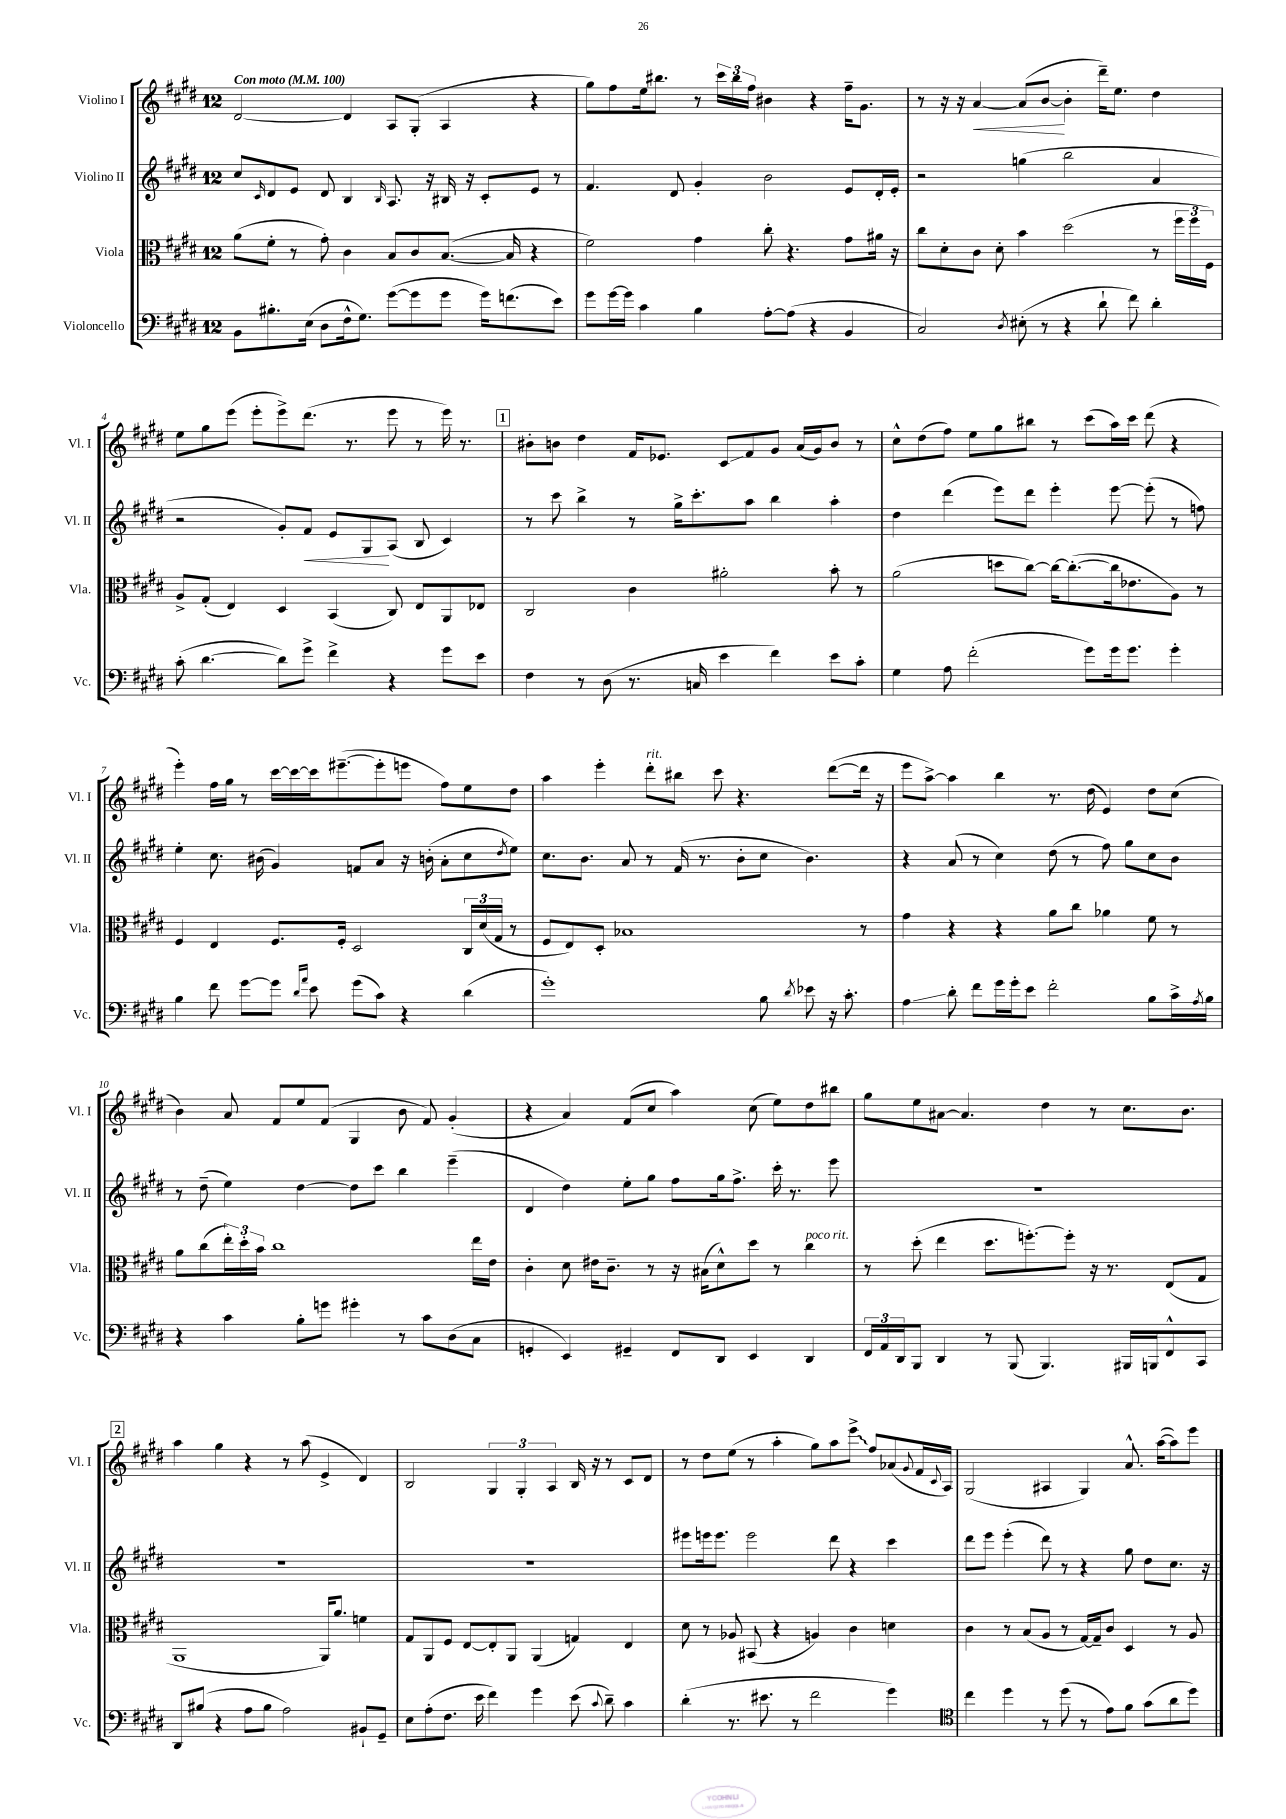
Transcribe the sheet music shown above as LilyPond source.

<<
\new StaffGroup <<
\new Staff = "s0" \with { instrumentName = "Violino I" shortInstrumentName = "Vl. I" } {
    \clef treble \key e \major \once \override Staff.TimeSignature.style = #'single-digit \time 12/8 \tempo "Con moto" 4 = 100
    dis'2~ dis'4 a8 gis8-.( a4 r4 |
    gis''8) fis''8 e''16 bis''8. r8 \tuplet 3/2 { cis'''16 bis''16 fis''16 } bis'4 r4 fis''16-- gis'8. |
    r8 r16 r16 a'4~\< a'8( b'8~\! b'4-. dis'''16--) e''8. dis''4 |
    e''8 gis''8 e'''8( e'''8-. e'''8->) dis'''8.( r8. e'''8 r8 e'''16) r8. |
    \mark \markup { \box "1" } bis'8-. b'8 dis''4 fis'16 ees'8. cis'8\glissando fis'8 gis'8 a'16( gis'16) b'8 r8 |
    cis''8-^ dis''8( fis''8) e''8 gis''8 bis''8 r8 cis'''8( a''16) cis'''16 dis'''8( r4 |
    e'''4-.) fis''16 gis''16 r8 cis'''16~ cis'''16~ cis'''16 eis'''8.~--( eis'''8-. e'''8 fis''8) e''8 dis''8 |
    a''4 e'''4-. dis'''8-.^\markup { \italic "rit." } bis''8 cis'''8 r4. dis'''8~( dis'''16 r16 |
    e'''8 a''8~->) a''4 b''4 r8. dis''16( e'4) dis''8 cis''8( |
    b'4) a'8 fis'8 e''8 fis'8( gis4 b'8 fis'8) gis'4-.( |
    r4 a'4) fis'8( cis''8 a''4) cis''8( e''8) dis''8 bis''8 |
    gis''8 e''8 ais'8~ ais'4. dis''4 r8 cis''8. b'8. |
    \mark \markup { \box "2" } a''4 gis''4 r4 r8 a''8( e'4-> dis'4) |
    b2 \tuplet 3/2 { gis4 gis4-. a4 } b16 r16 r8 cis'8 dis'8 |
    r8 dis''8 e''8( r8 a''4-. gis''8) a''8 \once \override Glissando.style = #'zigzag e'''8->\glissando fis''8 aes'8( \appoggiatura { gis'8 } fis'16 \appoggiatura { cis'8 } a16) |
    gis2( ais4 gis4) a'8.-^ a''16~( a''8) e'''8 \bar "|." |
}
\new Staff = "s1" \with { instrumentName = "Violino II" shortInstrumentName = "Vl. II" } {
    \clef treble \key e \major \once \override Staff.TimeSignature.style = #'single-digit \time 12/8
    cis''8 \grace { cis'16 } dis'8 e'8 dis'8 b4 \grace { b16 } a8. r16 bis16 r16 cis'8-. e'8 r8 |
    fis'4. dis'8 gis'4-. b'2 e'8 dis'16-. e'16-. |
    r2 g''4( b''2 a'4 |
    r2 gis'8-.) fis'8\< e'8 gis8\! a8( b8 cis'4) |
    \mark \markup { \box "1" } r8 cis'''8 b''4-> r8 gis''16-> cis'''8.-. a''8 b''4 a''4-. |
    dis''4 dis'''4( e'''8) dis'''8 e'''4-. e'''8~ e'''8-.( r8 f''8) |
    e''4-. cis''8. bis'16( gis'4) f'8 a'8 r16 b'16-.( a'8-. cis''8 \acciaccatura { dis''8 } e''8) |
    cis''8. b'8. a'8 r8 fis'16( r8. b'8-. cis''8 b'4.) |
    r4 a'8( r8 cis''4) dis''8( r8 fis''8) gis''8 cis''8 b'8 |
    r8 dis''8--( e''4) dis''4~ dis''8 cis'''8 b''4 e'''4--( |
    dis'4 dis''4) e''8-. gis''8 fis''8 gis''16 fis''8.-> cis'''16-. r8. e'''8 |
    R1. |
    \mark \markup { \box "2" } R1. |
    R1. |
    eis'''8 e'''16 e'''8. e'''2 dis'''8 r4 cis'''4 |
    dis'''8 e'''8 e'''4-.( dis'''8) r8 r4 gis''8 dis''8 cis''8. r16 \bar "|." |
}
\new Staff = "s2" \with { instrumentName = "Viola" shortInstrumentName = "Vla." } {
    \clef alto \key e \major \once \override Staff.TimeSignature.style = #'single-digit \time 12/8
    a'8( fis'8-. r8 gis'8-.) cis'4 b8 cis'8 b8.~( b16 r4 |
    fis'2) gis'4 cis''8-. r4. gis'8 ais'16 r16 |
    cis''8 dis'8-. cis'8 dis'8-. b'4 dis''2( r8 \tuplet 3/2 { fis''16 fis''16 fis16) } |
    a8-> gis8-.( e4) dis4 b,4( cis8) e8 a,8 ees8 |
    \mark \markup { \box "1" } cis2 cis'4 ais'2-. b'8-. r8 |
    a'2( d''8 cis''8~) cis''16~ cis''8.~-.( cis''16 ees'8. a8) r8 |
    fis4 e4 fis8. fis16-. dis2 \tuplet 3/2 { cis16 dis'16( gis16 } r8 |
    fis8 e8) dis8-. bes1 r8 |
    gis'4 r4 r4 a'8 cis''8 aes'4 fis'8 r8 |
    a'8 cis''8( \tuplet 3/2 { e''16-.) dis''16-. b'16 } cis''1 e''16 e'16 |
    cis'4-. dis'8 eis'16 cis'8.-- r8 r16 bis16( dis'8-^) dis''8 r8 cis''4^\markup { \italic "poco rit." } |
    r8 dis''8-.( e''4 dis''8. f''8.~-.) f''8-. r16 r8. e8( gis8 |
    \mark \markup { \box "2" } a,1 a,16) a'8. f'4 |
    gis8 a,8 fis8 e8~ e8-. a,8 a,4( g4) e4 |
    dis'8 r8 aes8 bis,8( r4 a4) cis'4 d'4 |
    cis'4 r8 b8( a8 r8 gis16~) gis16-- cis'8 dis4 r8 a8 \bar "|." |
}
\new Staff = "s3" \with { instrumentName = "Violoncello" shortInstrumentName = "Vc." } {
    \clef bass \key e \major \once \override Staff.TimeSignature.style = #'single-digit \time 12/8
    b,8 bis8.-. e16( dis8 fis16-^ gis8.) gis'8~( gis'8 gis'8 gis'16) f'8.( e'8) |
    gis'8 gis'16~ gis'16 cis'4 b4 a8~-. a8( r4 b,4 |
    cis2) \acciaccatura { dis8 } eis8-.( r8 r4 dis'8-! fis'8) dis'4-. |
    cis'8-.( dis'4.~ dis'8) gis'8-> fis'4-> r4 gis'8 e'8 |
    \mark \markup { \box "1" } fis4 r8 dis8( r8. c16 e'4 fis'4) e'8 cis'8-. |
    gis4 a8 fis'2-.( gis'8) gis'16 gis'8. gis'4-. |
    b4 fis'8 gis'8~ gis'8 \grace { dis'16 a'16 } e'8 gis'8( cis'8) r4 dis'4( |
    gis'1-.) b8 \acciaccatura { dis'8 } ees'8 r16 cis'8.-. |
    a4\glissando dis'8-. fis'8 gis'16 gis'16-. e'8 fis'2-. b8 cis'16-> \acciaccatura { a8 } b16 |
    r4 cis'4 b8-. g'8 gis'4-. r8 cis'8 dis8( cis8 |
    g,4-. e,4) gis,4-- fis,8 dis,8 e,4 dis,4 |
    \tuplet 3/2 { fis,16 a,16 dis,16 } b,,8 dis,4 r8 b,,8( b,,4.) bis,,16 b,,16 fis,8-^ cis,8 |
    \mark \markup { \box "2" } dis,8 bis8( r4 a8 bis8 a2) bis,8-! gis,8-- |
    e8 a8-.( fis8. e'16 fis'4) gis'4 e'8( \appoggiatura { cis'8 } dis'8--) cis'4 |
    dis'4-.( r8. eis'8. r8 fis'2 gis'4) |
    \clef tenor cis''4 dis''4 r8 dis''8( r8 e'8) fis'8 gis'8( a'8 dis''8) \bar "|." |
}
>>
>>
